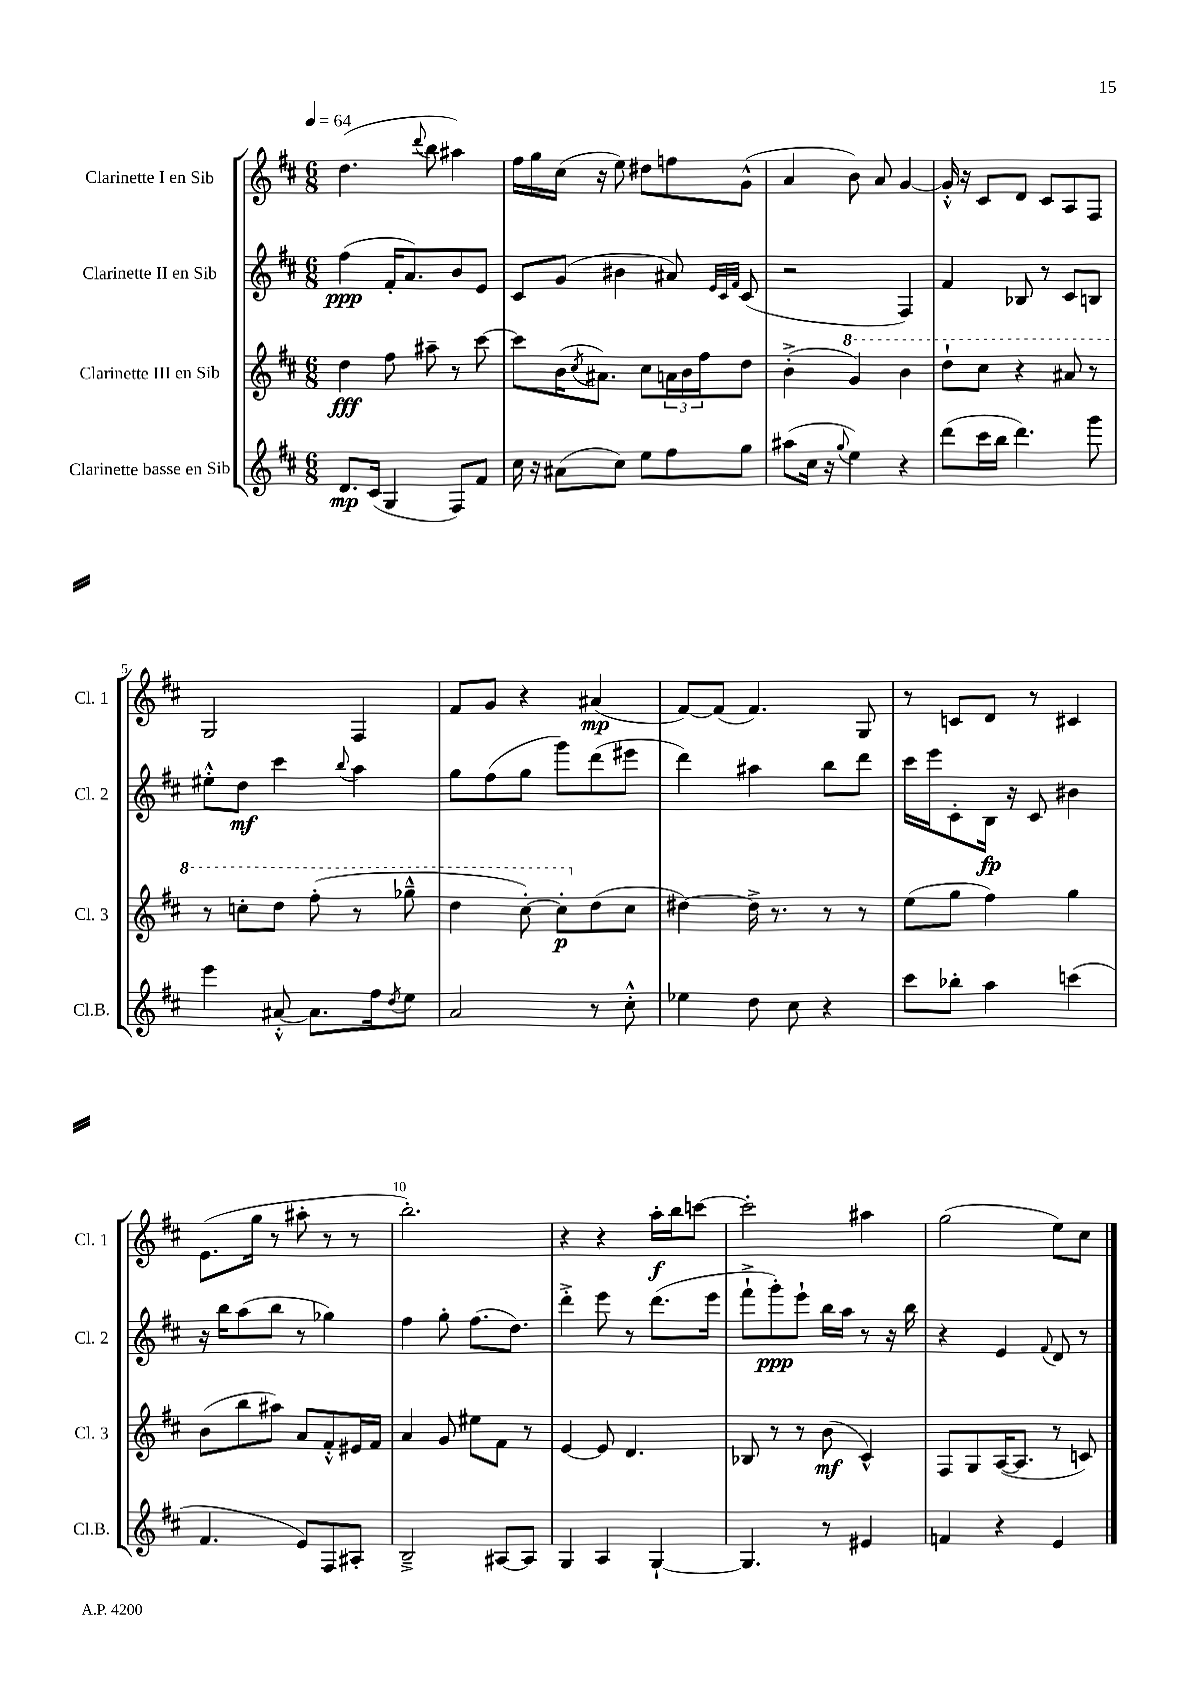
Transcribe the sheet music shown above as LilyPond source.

<<
\new StaffGroup <<
\new Staff = "s0" \with { instrumentName = "Clarinette I en Sib" shortInstrumentName = "Cl. 1" } {
    \clef treble \key d \major \numericTimeSignature \time 6/8 \tempo 4 = 64
    d''4.( \appoggiatura { d'''8 } b''8 ais''4) |
    fis''16 g''16 cis''16( r16 e''8) dis''8 f''8 g'8-^( |
    a'4 b'8) a'8 g'4~ |
    g'16-.-^ r16 cis'8 d'8 cis'8 a8 fis8 |
    g2 fis4 |
    fis'8 g'8 r4 ais'4\mp( |
    fis'8~) fis'8( fis'4.) g8 |
    r8 c'8 d'8 r8 cis'4 |
    e'8.( g''16 r8 ais''8-. r8 r8 |
    b''2.-.) |
    r4 r4 a''16-.\f b''16 c'''8~ |
    c'''2-. ais''4 |
    g''2( e''8) cis''8 \bar "|." |
}
\new Staff = "s1" \with { instrumentName = "Clarinette II en Sib" shortInstrumentName = "Cl. 2" } {
    \clef treble \key d \major \numericTimeSignature \time 6/8
    fis''4\ppp( fis'16-. a'8.) b'8 e'8 |
    cis'8 g'8( bis'4 ais'8) \grace { e'32 cis'32 fis'32 } cis'8( |
    r2 fis4) |
    fis'4 bes8 r8 cis'8 b8 |
    eis''8-.-^ d''8\mf cis'''4 \appoggiatura { b''8 } a''4 |
    g''8 fis''8( g''8 g'''8) d'''8( eis'''8 |
    d'''4) ais''4 b''8 d'''8 |
    cis'''16 e'''16 cis'8-. b16\fp r16 cis'8 bis'4 |
    r16 b''16 a''8( b''8 r8 ges''4) |
    fis''4 g''8-. fis''8.( d''8.) |
    d'''4-.-> e'''8 r8 d'''8.( e'''16 |
    fis'''8-!-> g'''8-.\ppp) e'''8-! b''16 a''16 r8 r16 b''16 |
    r4 e'4 \appoggiatura { fis'8 } d'8 r8 \bar "|." |
}
\new Staff = "s2" \with { instrumentName = "Clarinette III en Sib" shortInstrumentName = "Cl. 3" } {
    \clef treble \key d \major \numericTimeSignature \time 6/8
    d''4\fff fis''8 ais''8-- r8 cis'''8~ |
    cis'''8 b'16( \acciaccatura { cis''8 } ais'8.) cis''8 \tuplet 3/2 { a'16 b'16 fis''16 } d''8 |
    b'4-.->( \ottava #1 g''4) b''4 |
    d'''8-! cis'''8 r4 ais''8 r8 |
    r8 c'''8-. d'''8 fis'''8-.( r8 ges'''8---^ |
    d'''4 cis'''8~-.) cis'''8-.\p \ottava #0 d''8( cis''8 |
    dis''4~) dis''16-> r8. r8 r8 |
    e''8( g''8 fis''4) g''4 |
    b'8( b''8 ais''8) a'8 fis'8-.-^ eis'16 fis'16 |
    a'4 g'8 eis''8 fis'8 r8 |
    e'4~ e'8 d'4. |
    bes8 r8 r8 b'8\mf( cis'4-^) |
    fis8 g8 a16~( a8. r8 c'8) \bar "|." |
}
\new Staff = "s3" \with { instrumentName = "Clarinette basse en Sib" shortInstrumentName = "Cl.B." } {
    \clef treble \key d \major \numericTimeSignature \time 6/8
    d'8.\mp cis'16( g4 fis8) fis'8 |
    cis''16 r16 ais'8( cis''8) e''8 fis''8 g''8 |
    ais''8( cis''16 r16 \appoggiatura { g''8 } e''4) r4 |
    d'''8( cis'''16 b''16 d'''4.) g'''8 |
    e'''4 ais'8~-.-^ ais'8. fis''16 \acciaccatura { d''8 } e''8 |
    a'2 r8 cis''8-.-^ |
    ees''4 d''8 cis''8 r4 |
    cis'''8 bes''8-. a''4 c'''4( |
    fis'4. e'8) fis8 ais8-. |
    b2---> ais8~ ais8 |
    g4 a4 g4~-! |
    g4. r8 eis'4 |
    f'4 r4 e'4 \bar "|." |
}
>>
>>
\layout { \context { \Score \override BarNumber.break-visibility = ##(#f #t #t) barNumberVisibility = #(every-nth-bar-number-visible 5) } }
